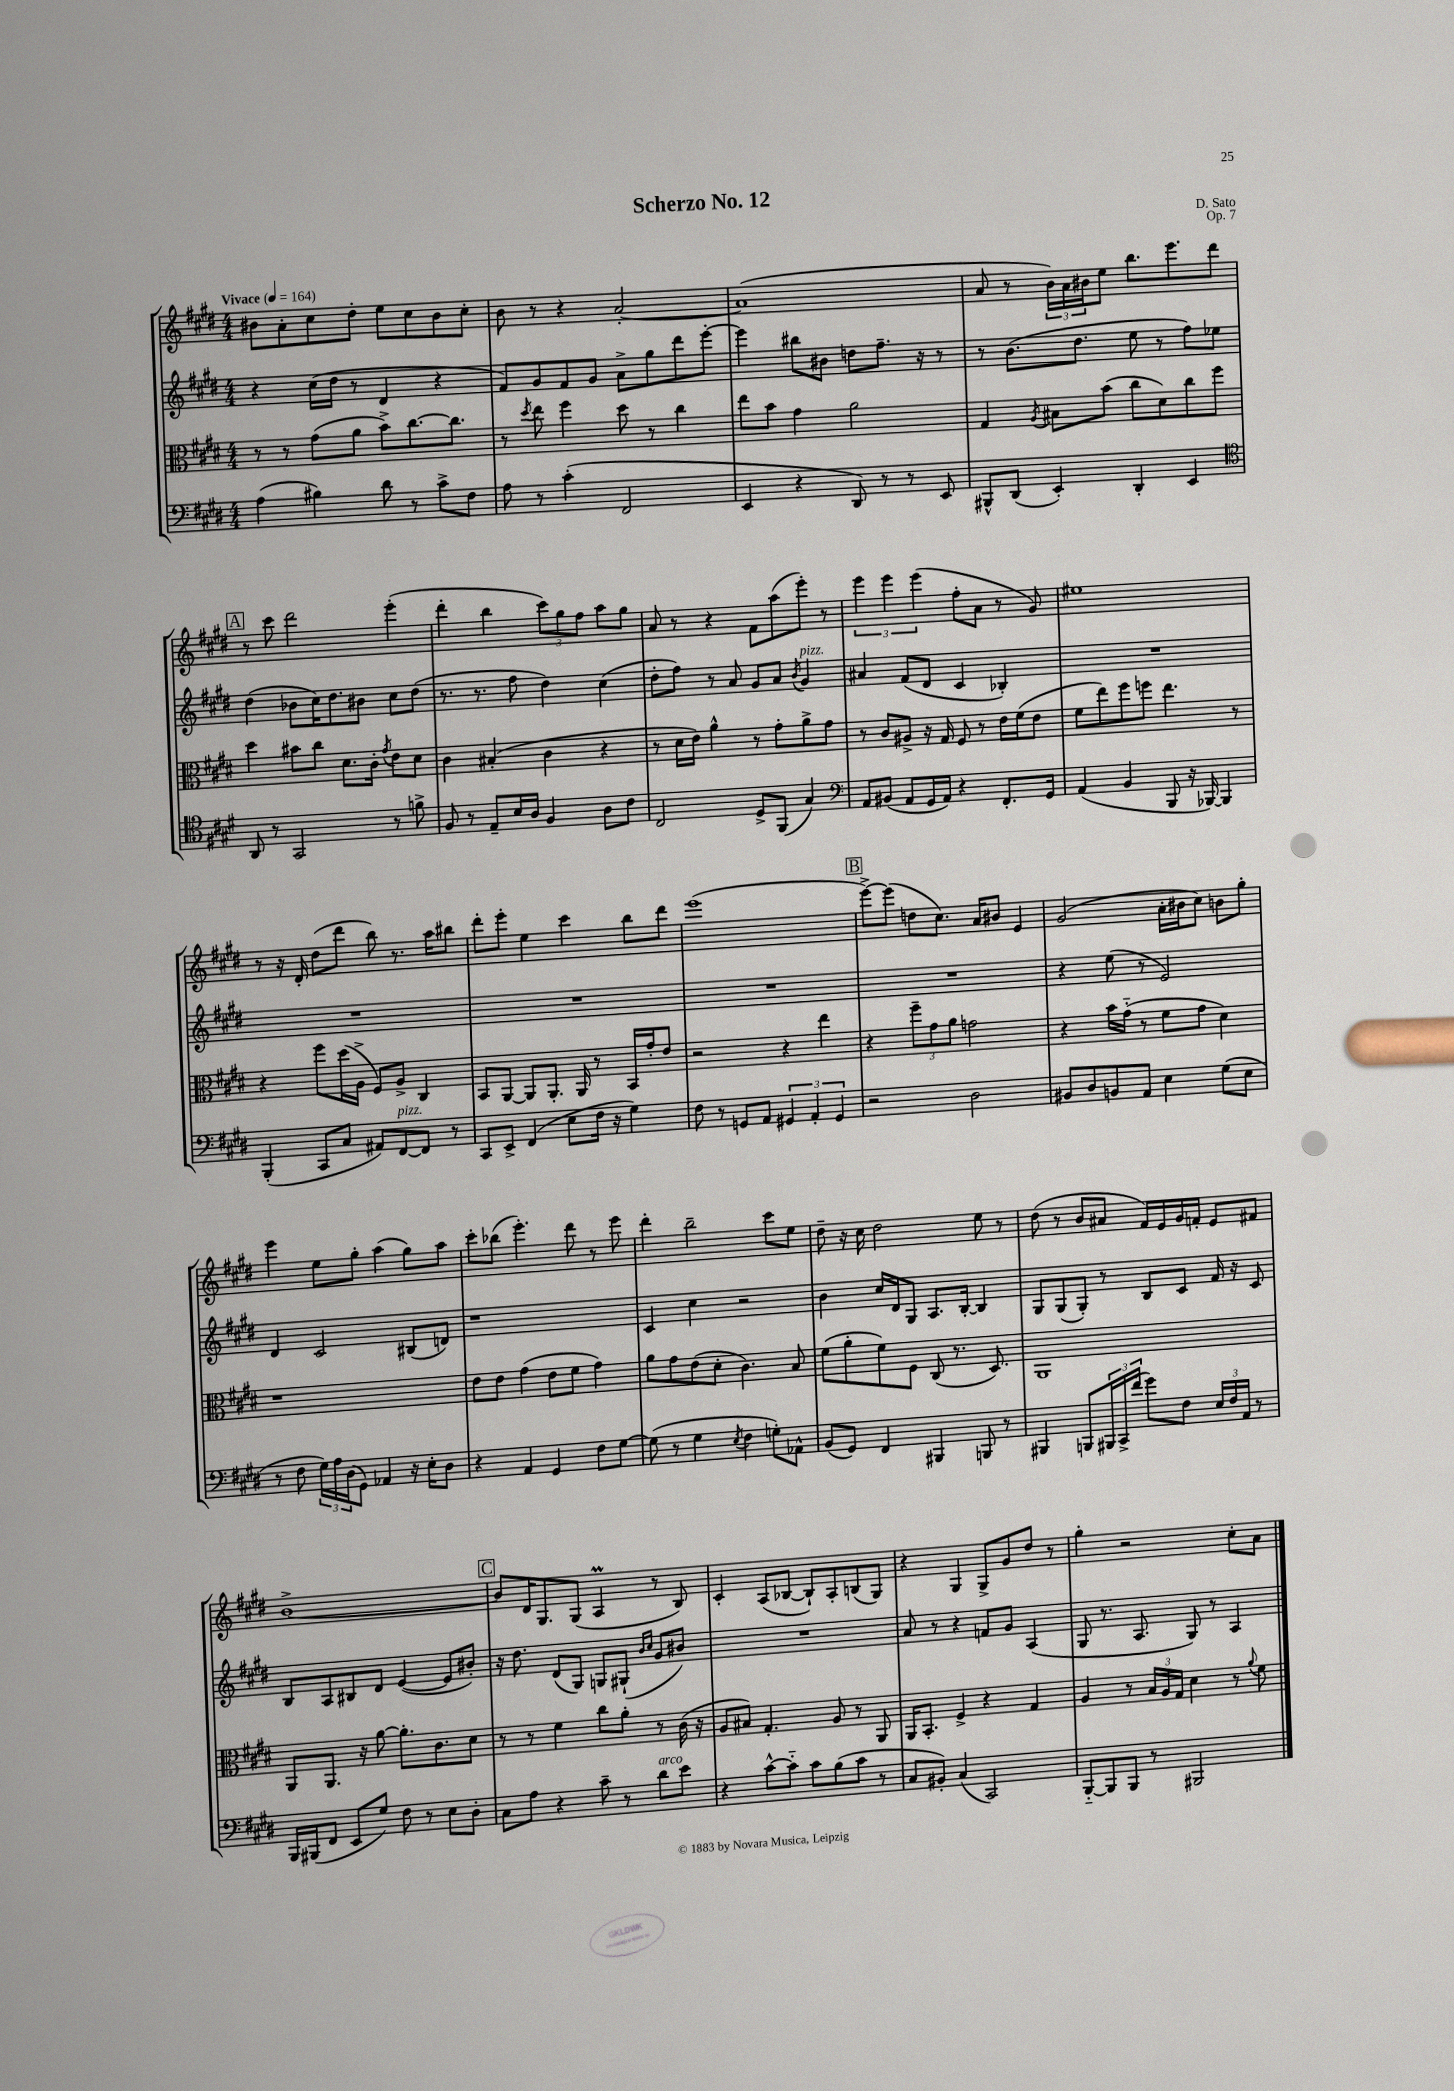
\header { title = "Scherzo No. 12" composer = "D. Sato" opus = "Op. 7" }
<<
\new StaffGroup <<
\new Staff = "s0" {
    \clef treble \key e \major \numericTimeSignature \time 4/4 \tempo "Vivace" 4 = 164
    bis'8 a'8-. cis''8 dis''8-. e''8 cis''8 bis'8 cis''8-. |
    b'8 r8 r4 a'2~-. |
    a'1( |
    a'8 r8 \tuplet 3/2 { b'16) a'16 bis'16 } e''8 b''8. e'''8. dis'''8 |
    \mark \markup { \box "A" } r8 cis'''8 dis'''2 e'''4-.( |
    dis'''4-. b''4 \tuplet 3/2 { cis'''8) gis''8 fis''8 } a''8 gis''8 |
    a'8 r8 r4 fis'8 a''8( e'''8-.) r8 |
    \tuplet 3/2 { e'''4 e'''4 e'''4( } fis''8-. a'8 r8 gis'8) |
    eis''1 |
    r8 r16 dis'16-. dis''8( dis'''8 b''8) r8. a''16 bis''8 |
    dis'''8-. e'''8-. e''4 cis'''4 b''8 dis'''8 |
    e'''1( |
    \mark \markup { \box "B" } e'''8~->) e'''8( d''8 cis''8.) a'16 bis'8 e'4 |
    gis'2( a'16-. bis'16 cis''8) b'8 gis''8-. |
    e'''4 e''8 gis''8-. a''4( gis''8) a''8 |
    cis'''8-. bes''8( e'''4.-.) dis'''8 r8 e'''8 |
    dis'''4-. b''2-- cis'''8 e''8 |
    dis''8-- r16 cis''16 dis''2 e''8 r8 |
    dis''8( r8 b'8 ais'8 fis'16) e'16 gis'16 f'16-. e'8 fis'8 |
    b'1~-> |
    \mark \markup { \box "C" } b'8 dis'16 gis8. gis8( a4\prall r8 b8) |
    cis'4-. a8( bes8~ bes8-!) a8-. b8( gis8) |
    r4 gis4 gis8-> gis'8 dis''8 r8 |
    gis''4-. r2 cis''8-. a'8 \bar "|." |
}
\new Staff = "s1" {
    \clef treble \key e \major \numericTimeSignature \time 4/4
    r4 cis''16( dis''16 r8 dis'4 r4 |
    fis'8) gis'8 fis'8 gis'8 a'8-> gis''8 dis'''8 e'''8~-. |
    e'''4 bis''8 bis'8 d''8 fis''8.-- r16 r8 |
    r8 b'8.( dis''8. e''8 r8 fis''8) ees''8 |
    \mark \markup { \box "A" } dis''4( bes'8 cis''16) dis''8. bis'8 cis''8 dis''8( |
    r8. r8. fis''8 dis''4) cis''4( |
    dis''8-. fis''8) r8 a'8 gis'8 a'8 \acciaccatura { b'8 } gis'4^\markup { \italic "pizz." } |
    ais'4 fis'8( dis'8 cis'4 bes4-.) |
    R1 |
    R1 |
    R1 |
    R1 |
    \mark \markup { \box "B" } R1 |
    r4 e''8( r8 e'2) |
    dis'4 cis'2 bis8( d'8) |
    r1 |
    cis'4 cis''4 r2 |
    b'4 cis''16 dis'16 gis8 a8. b16~-. b4 |
    gis8 gis8( gis8-.) r8 b8 cis'8 fis'16 r16 cis'8 |
    b8 a8 bis8 dis'8 e'4~( e'8 bis'8-.) |
    \mark \markup { \box "C" } r16 dis''8. dis'8( gis8) g8 gis8-!( \grace { b'16 cis''16 } gis'8 bis'8) |
    R1 |
    a'8 r8 r4 f'8 gis'8 a4( |
    gis8 r8. a8. gis8) r8 a4 \bar "|." |
}
\new Staff = "s2" {
    \clef alto \key e \major \numericTimeSignature \time 4/4
    r8 r8 gis'8( a'8 b'8->) cis''8.~ cis''8. |
    r8 \acciaccatura { dis''8 } e''8 fis''4 dis''8 r8 cis''4 |
    e''8 b'8 gis'4 a'2 |
    gis4 \acciaccatura { a8 } bis8 b'8( cis''8 dis'8) cis''8 fis''8 |
    \mark \markup { \box "A" } dis''4 bis'8 cis''8 dis'8. cis'16-. \acciaccatura { gis'8 } e'8 dis'8 |
    cis'4 bis4-.( cis'4 r4 |
    r8 dis'16 e'16) a'4-^ r8 gis'8-. a'8-> gis'8 |
    r8 cis'8 ais8-> r16 gis16 fis8 r8 e'16 fis'16( e'8 |
    fis'8 e''8) fis''8 f''8 e''4. r8 |
    r4 fis''8 dis''16( a16-> fis8) a8-> cis4 |
    b,8 a,8~ a,8 a,8.-. a,16 r8 b,16 gis'16-. e'8 |
    r2 r4 e''4 |
    \mark \markup { \box "B" } r4 \tuplet 3/2 { fis''8-- gis'8 a'8 } g'2 |
    r4 b'16 gis'16-_( r8 fis'8 gis'8 dis'4) |
    r1 |
    e'8 e'8 gis'4( e'8 fis'8 gis'4) |
    a'8 gis'8 e'8( dis'8-. cis'4.) b8 |
    fis'8( a'8-. fis'8) fis8 cis8( r8. dis8.) |
    a,1 |
    a,8 a,8. r16 a'8~ a'8.-. cis'8. dis'8 |
    \mark \markup { \box "C" } r8 r8 fis'4 cis''8 a'8-. r8 cis'16( r16 |
    a8 bis8) gis4.-. a8 r8 a,8 |
    a,16 b,8.-. fis4-> r4 gis4 |
    a4 r8 \tuplet 3/2 { b16 a16 gis16 } dis'4 r8 \appoggiatura { a'8 } fis'8 \bar "|." |
}
\new Staff = "s3" {
    \clef bass \key e \major \numericTimeSignature \time 4/4
    a4( bis4) dis'8 r8 cis'8-> fis8 |
    a8 r8 cis'4-.( fis,2 |
    e,4 r4 dis,8) r8 r8 e,8 |
    bis,,8-^ dis,8( e,4-.) dis,4-. e,4 |
    \mark \markup { \box "A" } \clef tenor a,8 r8 gis,2 r8 f'8-> |
    fis8 r8 e8-- b16 a16 fis4 a8 cis'8 |
    cis2 dis8-> fis,8( gis4) |
    \clef bass a,8 bis,8( a,8 gis,16 a,16) r4 fis,8.-. gis,16 |
    a,4( b,4 b,,8 r16 bes,,16~) bes,,4 |
    b,,4-.( cis,8 cis8 ais,8) fis,8~^\markup { \italic "pizz." } fis,8 r8 |
    cis,8 e,8-> fis,4( e8 fis16 r16 gis4) |
    fis8 r8 g,8 a,8 \tuplet 3/2 { gis,4 a,4-. gis,4 } |
    \mark \markup { \box "B" } r2 dis2 |
    bis,8 dis8 b,8 a,8 e4 gis8( e8 |
    r8 fis8 \tuplet 3/2 { gis16) a16 dis16( } gis,8) aes,4 r16 e16-. dis8 |
    r4 a,4 gis,4 fis8 gis8~ |
    gis8( r8 gis4 \acciaccatura { e8 } fis4 g8-.) aes,8-^ |
    b,8( gis,8) fis,4 bis,,4 b,,8 r8 |
    bis,,4 b,,8 \tuplet 3/2 { bis,,16 cis,16-> fis'16( } gis'8) fis8 \tuplet 3/2 { e16 fis16 a,16 } r8 |
    b,,16 bis,,16( fis,8 e,8 gis8) fis8 r8 e8 dis8-. |
    \mark \markup { \box "C" } cis8 a8 r4 cis'8-- r8 dis'8^\markup { \italic "arco" } e'8 |
    r4 cis'8~-^ cis'8-_ cis'8 b8( cis'8 r8 |
    cis8 bis,8-.) cis4( cis,2) |
    b,,8~-_ b,,8 b,,8 r8 bis,,2 \bar "|." |
}
>>
>>
\layout { \context { \Score \remove "Bar_number_engraver" } }
